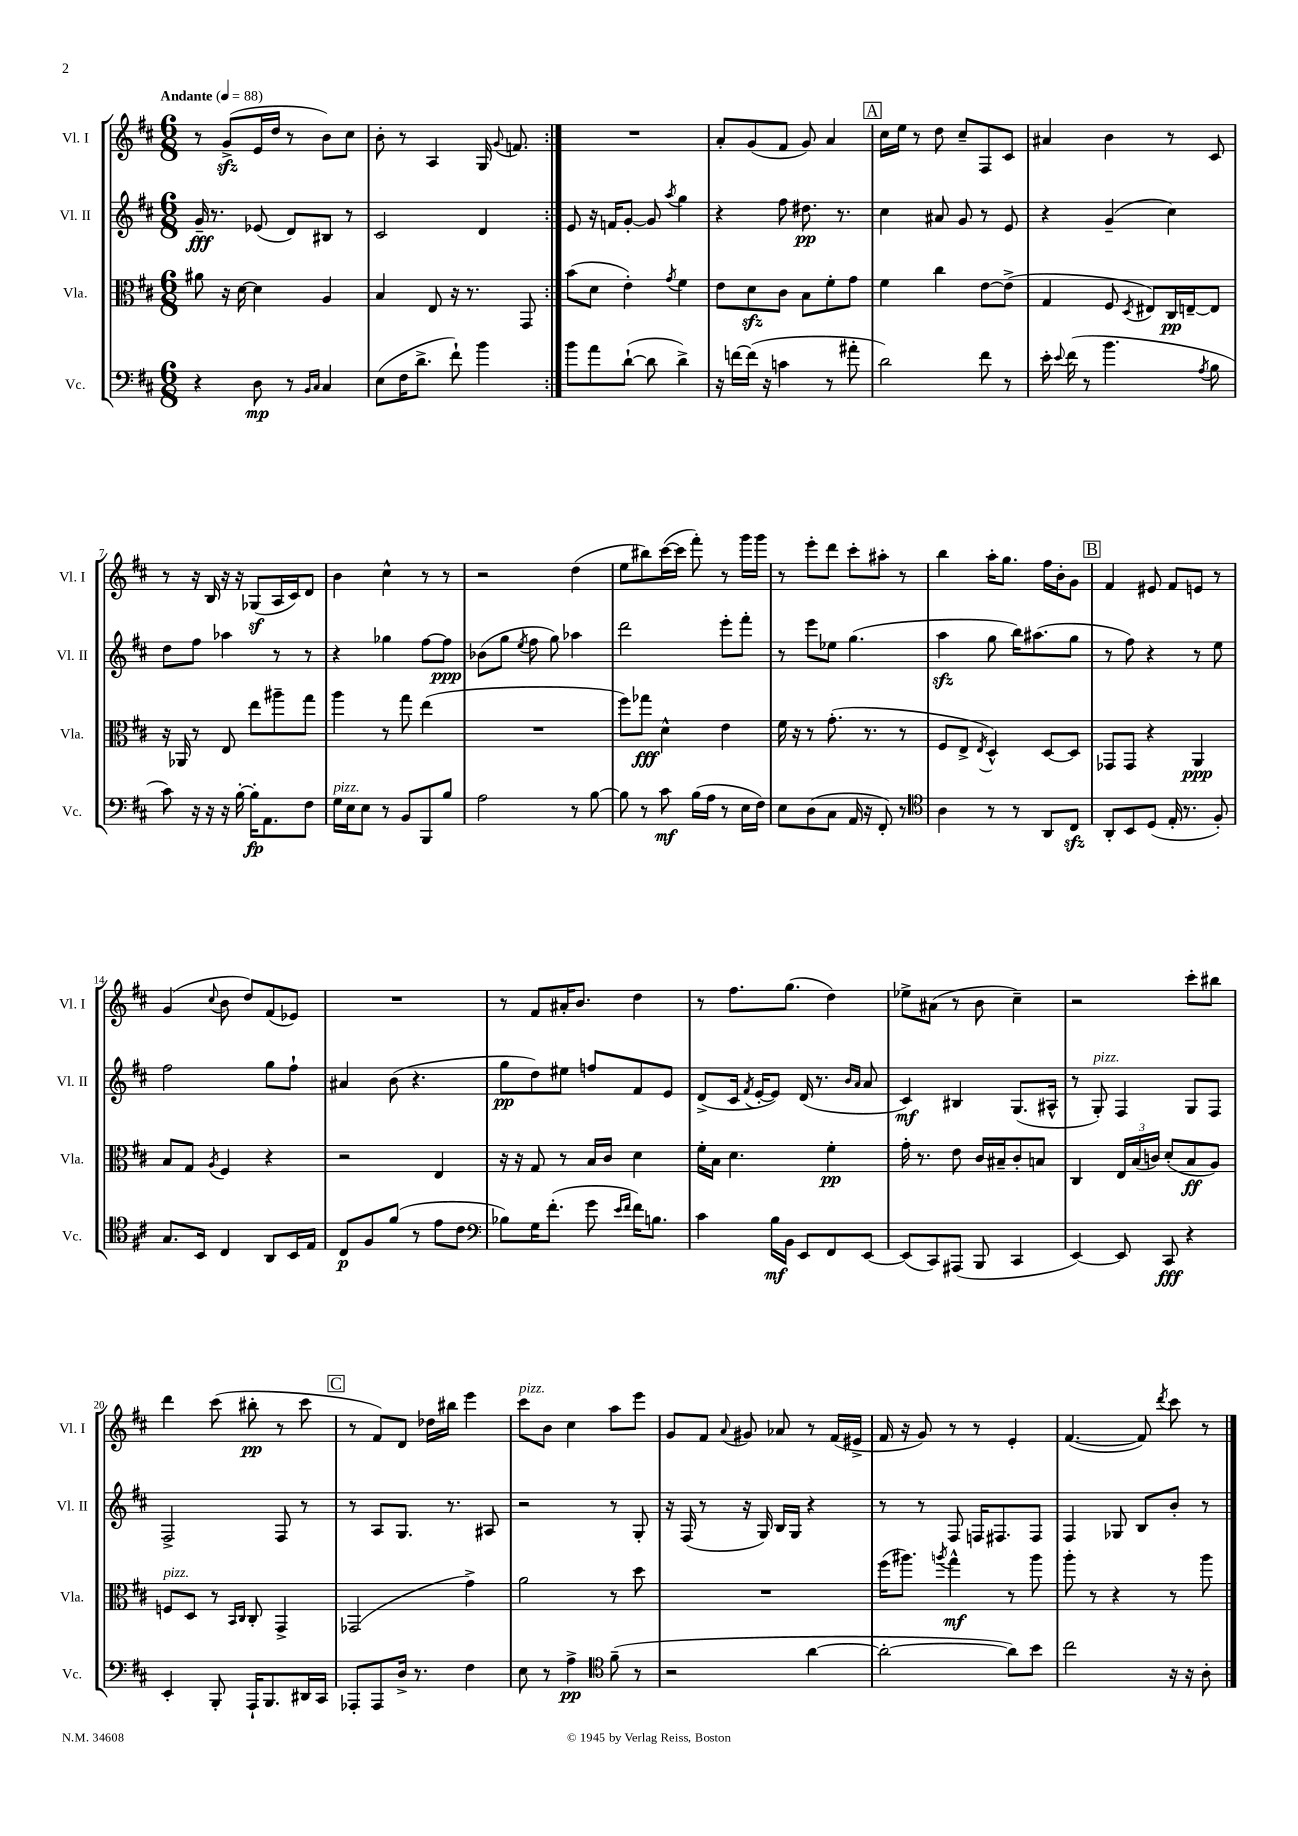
<<
\new StaffGroup <<
\new Staff = "s0" \with { instrumentName = "Vl. I" shortInstrumentName = "Vl. I" } {
    \clef treble \key d \major \numericTimeSignature \time 6/8 \tempo "Andante" 4 = 88
    \autoBeamOff \repeat volta 2 { r8 g'8[->\sfz( e'16 d''16] r8 b'8[) cis''8] |
    b'8-. r8 a4 g16 \appoggiatura { g'8 } f'8. | }
    R2. |
    a'8[-. g'8( fis'8] g'8) a'4 |
    \mark \markup { \box "A" } cis''16[ e''16] r8 d''8 cis''8[-- fis8 cis'8] |
    ais'4 b'4 r8 cis'8 |
    r8 r16 b16 r16 r16 ges8[\sf( a16 cis'16) d'8] |
    b'4 cis''4-^ r8 r8 |
    r2 d''4( |
    e''8[ bis''8) cis'''16~( cis'''16] fis'''8-.) r8 g'''16[ g'''16] |
    r8 e'''8[-. d'''8] cis'''8[-. ais''8]-. r8 |
    b''4 a''16[-. g''8.] fis''16[ b'16-. g'8] |
    \mark \markup { \box "B" } fis'4 eis'8 fis'8[ e'8] r8 |
    g'4( \appoggiatura { cis''8 } b'8 d''8[) fis'8( ees'8]) |
    R2. |
    r8 fis'8[ ais'16-. b'8.] d''4 |
    r8 fis''8.[ g''8.]( d''4) |
    ees''8[-> ais'8]( r8 b'8 cis''4--) |
    r2 cis'''8[-. bis''8] |
    d'''4 cis'''8( bis''8-.\pp r8 cis'''8 |
    \mark \markup { \box "C" } r8 fis'8[) d'8] des''16[ bis''16] e'''4 |
    cis'''8[^\markup { \italic "pizz." } b'8] cis''4 a''8[ e'''8] |
    g'8[ fis'8] \appoggiatura { a'8 } gis'8 aes'8 r8 fis'16[( eis'16]-> |
    fis'16 r16 g'8) r8 r8 e'4-. |
    fis'4.~( fis'8) \acciaccatura { d'''8 } cis'''8 r8 \bar "|." |
}
\new Staff = "s1" \with { instrumentName = "Vl. II" shortInstrumentName = "Vl. II" } {
    \clef treble \key d \major \numericTimeSignature \time 6/8
    \autoBeamOff \repeat volta 2 { g'16--\fff r8. ees'8( d'8[) bis8] r8 |
    cis'2 d'4 | }
    e'8 r16 f'16[ g'8]~-. g'8 \acciaccatura { a''8 } g''4 |
    r4 fis''8 dis''8.\pp r8. |
    \mark \markup { \box "A" } cis''4 ais'8 g'8 r8 e'8 |
    r4 g'4--( cis''4) |
    d''8[ fis''8] aes''4 r8 r8 |
    r4 ges''4 fis''8[~ fis''8]\ppp |
    bes'8[( g''8] \acciaccatura { e''8 } fis''8 g''8) aes''4 |
    d'''2 e'''8[-. fis'''8]-. |
    r8 e'''8[ ees''8] g''4.( |
    a''4\sfz g''8 b''16[) ais''8.( g''8] |
    \mark \markup { \box "B" } r8 fis''8) r4 r8 e''8 |
    fis''2 g''8[ fis''8]-! |
    ais'4 b'8( r4. |
    g''8[\pp d''8) eis''8] f''8[ fis'8 e'8] |
    d'8[->( cis'16] \acciaccatura { fis'8 } e'16[~-. e'8]) d'16( r8. \grace { b'16[ a'16] } a'8 |
    cis'4\mf) bis4 g8.[( ais16]-^ |
    r8 g8-.^\markup { \italic "pizz." }) fis4 g8[ fis8] |
    fis2-> fis8 r8 |
    \mark \markup { \box "C" } r8 a8[ g8.] r8. ais8 |
    r2 r8 g8-. |
    r16 fis16( r8 r16 g16) b16[ g16] r4 |
    r8 r8 fis8 f16[ fis8. fis8] |
    fis4 ges8 b8[ b'8]-. r8 \bar "|." |
}
\new Staff = "s2" \with { instrumentName = "Vla." shortInstrumentName = "Vla." } {
    \clef alto \key d \major \numericTimeSignature \time 6/8
    \autoBeamOff \repeat volta 2 { ais'8 r16 d'16~ d'4 a4 |
    b4 e8 r16 r8. g,8 | }
    b'8[( d'8] e'4-.) \acciaccatura { g'8 } fis'4 |
    e'8[ d'8\sfz cis'8] b8[ fis'8-. g'8] |
    \mark \markup { \box "A" } fis'4 cis''4 e'8[~ e'8]->( |
    g4 fis8 \acciaccatura { d8 } eis8[) cis16\pp e16~-- e8] |
    r16 aes,16 r8 e8 e''8[ ais''8-- g''8] |
    a''4 r8 g''8 e''4( |
    R2. |
    fis''8[) ges''8]\fff d'4-^ e'4 |
    fis'16 r16 r8 g'8.-.( r8. r8 |
    fis8[ e8]-> \acciaccatura { e8 } d4-^) d8[~ d8] |
    \mark \markup { \box "B" } ges,8[ ges,8] r4 a,4\ppp |
    b8[ g8] \acciaccatura { a8 } fis4 r4 |
    r2 e4 |
    r16 r16 g8 r8 b16[ cis'16] d'4 |
    fis'16[-. b16] d'4. fis'4-.\pp |
    g'16-. r8. e'8 cis'16[ bis16-- cis'8-. b8] |
    cis4 \tuplet 3/2 { e16[ b16( c'16]) } d'8[-.( b8\ff a8]) |
    f8[^\markup { \italic "pizz." } d8] r8 \grace { b,16[ cis16] } cis8-. g,4-> |
    \mark \markup { \box "C" } ges,2( g'4->) |
    a'2 r8 d''8 |
    R2. |
    fis''16[( ais''8.]) \acciaccatura { a''8 } g''4-^\mf r8 a''8 |
    a''8-. r8 r4 r8 a''8 \bar "|." |
}
\new Staff = "s3" \with { instrumentName = "Vc." shortInstrumentName = "Vc." } {
    \clef bass \key d \major \numericTimeSignature \time 6/8
    \autoBeamOff \repeat volta 2 { r4 d8\mp r8 \grace { b,16[ cis16] } cis4 |
    e8[( fis16 d'8.]-> fis'8-!) b'4 | }
    b'8[ a'8 d'8]~-!( d'8 d'4->) |
    r16 f'16[~ f'16]( r16 c'4 r8 ais'8-. |
    \mark \markup { \box "A" } d'2) fis'8 r8 |
    e'16-. \appoggiatura { e'8 } fis'16( r8 b'4. \acciaccatura { a8 } b8 |
    cis'8) r16 r16 r16 b16~-. b16[-.\fp a,8. fis8] |
    g16[^\markup { \italic "pizz." } e16 e8] r8 b,8[ b,,8 b8] |
    a2 r8 b8~ |
    b8 r8 cis'8\mf b16[( a16] r8 e16[ fis16]) |
    e8[ d8( cis8] a,16 r16 fis,8-.) r8 |
    \clef tenor a4 r8 r8 a,8[ cis8]\sfz |
    \mark \markup { \box "B" } a,8[-. b,8 d8]( e16-. r8. fis8-.) |
    g8.[ b,16] cis4 a,8[ b,16 e16] |
    cis8[\p fis8 fis'8]( r8 e'8[ cis'8] |
    \clef bass bes8[) g16 fis'8.]-.( g'8 \grace { e'16[ fis'16] } fis'16[) b8.] |
    cis'4 b16[\mf b,16] e,8[ fis,8 e,8]~ |
    e,8[( cis,8) ais,,8]( b,,8 cis,4 |
    e,4~) e,8 cis,8\fff r4 |
    e,4-. b,,8-. a,,16[-! b,,8. dis,16 cis,16] |
    \mark \markup { \box "C" } aes,,8[-. aes,,8 d16]-> r8. fis4 |
    e8 r8 a4->\pp \clef tenor fis'8--( r8 |
    r2 a'4~ |
    a'2~-. a'8[) b'8] |
    cis''2 r16 r16 a8-. \bar "|." |
}
>>
>>
